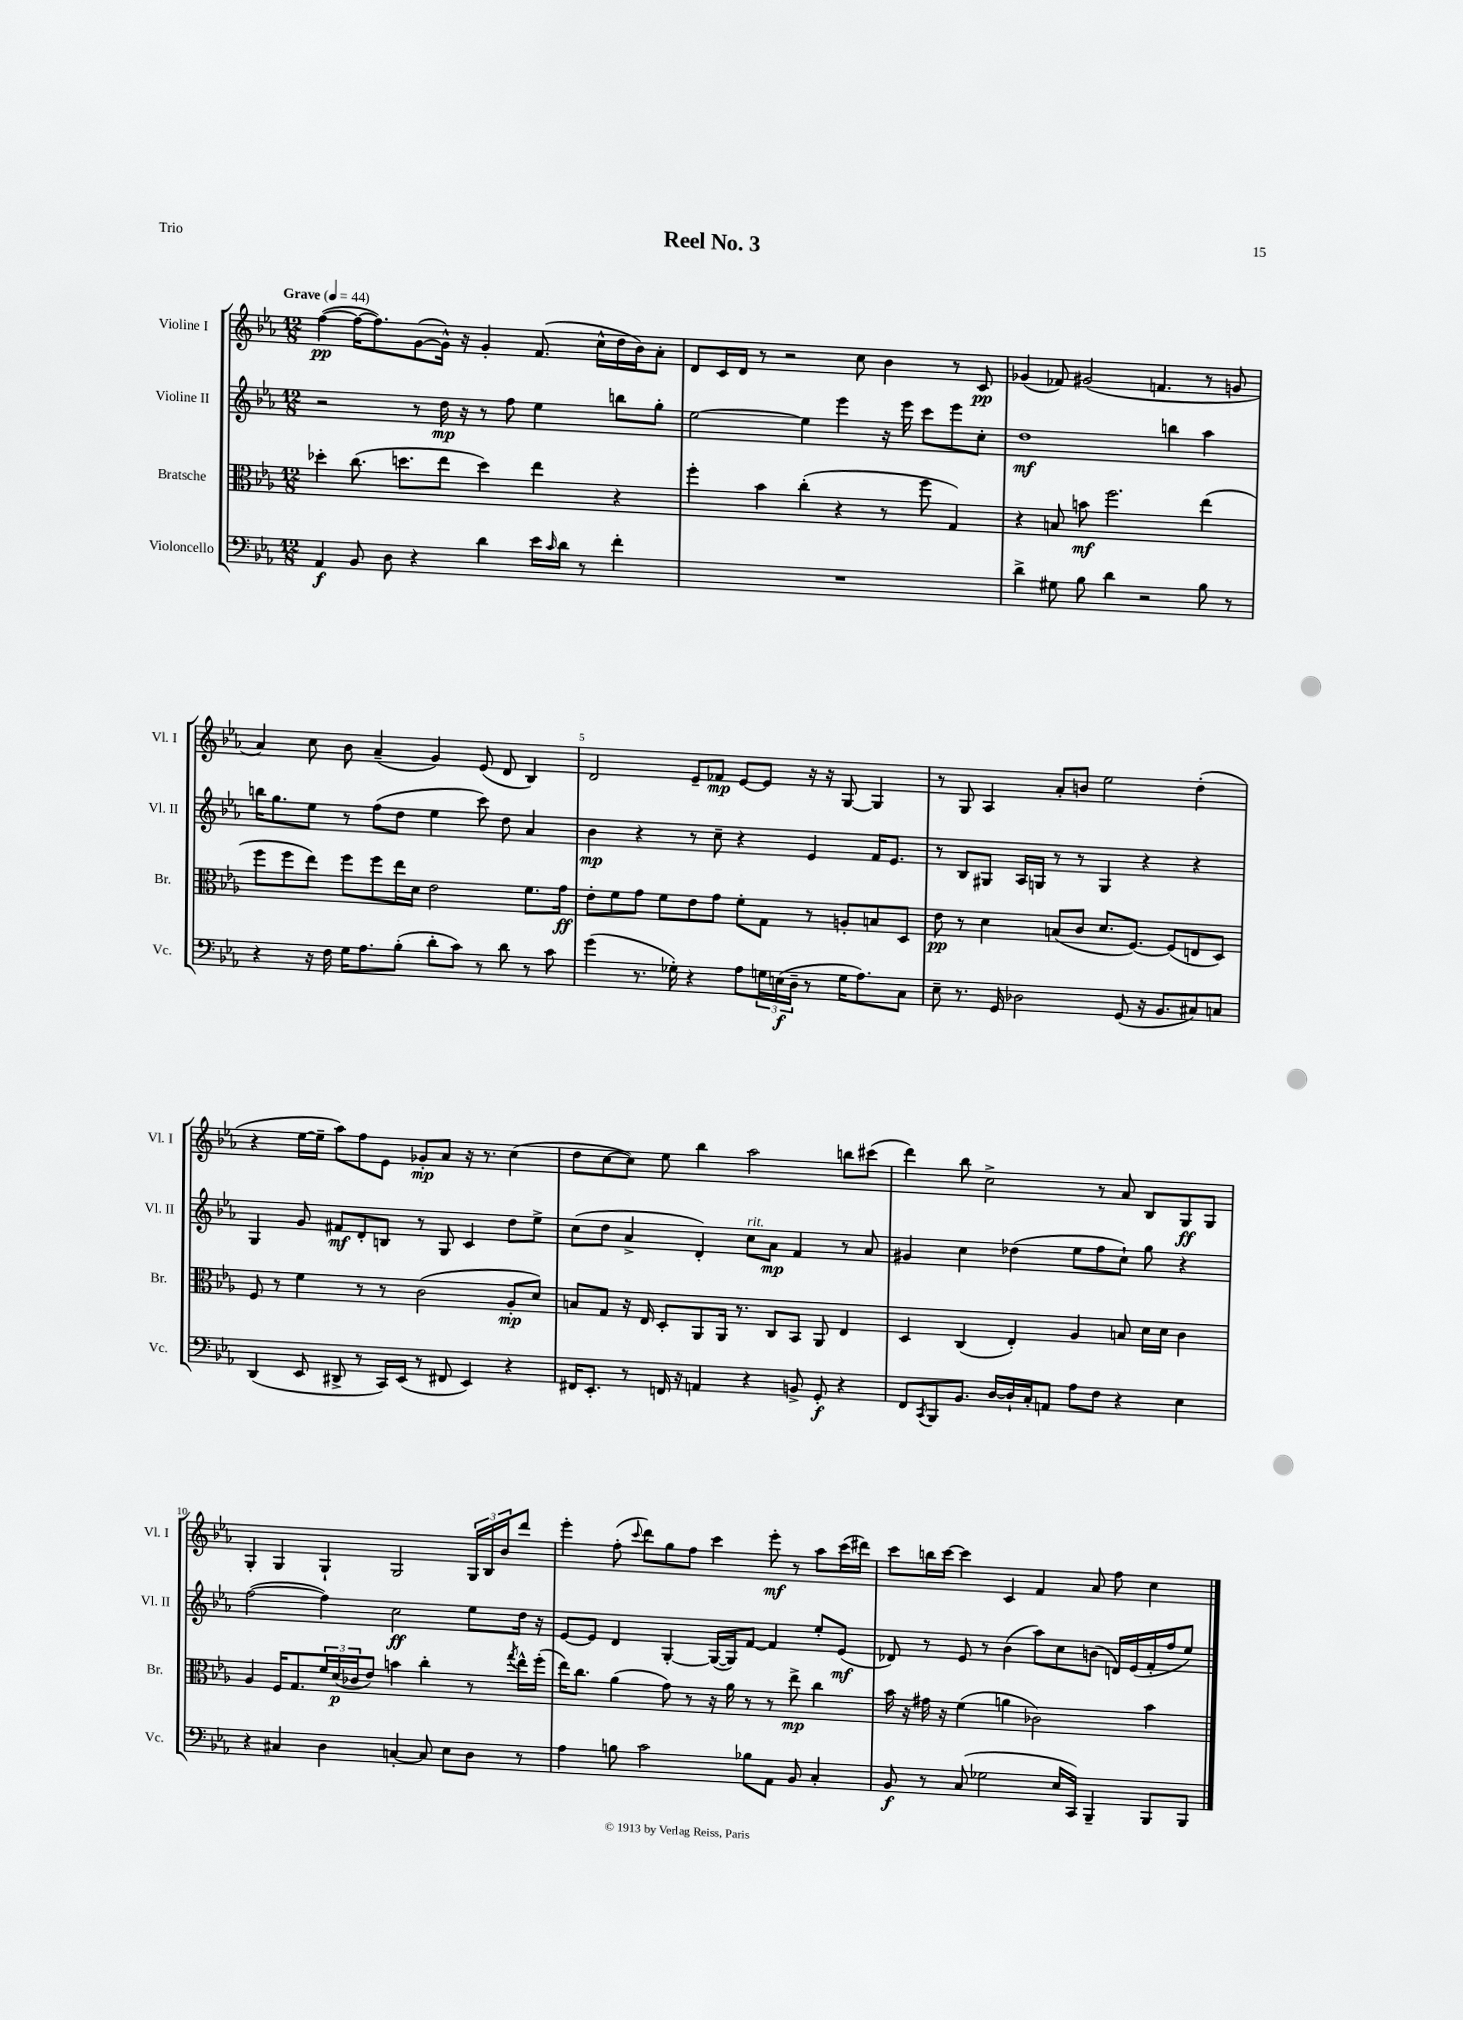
\header { title = "Reel No. 3" piece = "Trio" }
<<
\new StaffGroup <<
\new Staff = "s0" \with { instrumentName = "Violine I" shortInstrumentName = "Vl. I" } {
    \clef treble \key ees \major \numericTimeSignature \time 12/8 \tempo "Grave" 4 = 44
    f''4~\pp( f''16~ f''8.) g'8~( g'16-^) r16 g'4-. f'8.( c''16-^ d''16 bes'16) aes'8-. |
    d'8 c'16 d'16 r8 r2 c''8 bes'4 r8 c'8\pp |
    ges'4( fes'8) gis'2( f'4. r8 g'8 |
    aes'4) c''8 bes'8 aes'4--( g'4) ees'8( d'8 bes4) |
    d'2 ees'8-- fes'8\mp ees'8~ ees'8 r16 r16 g8~ g4 |
    r8 g8 aes4 aes'8-. b'8 ees''2 d''4-.( |
    r4 ees''16~ ees''16-- aes''8) f''8 ees'8 ges'8-.\mp aes'8 r16 r8. c''4( |
    d''8 c''8~ c''8) ees''8 bes''4 aes''2 b''8 cis'''8( |
    d'''4) bes''8 c''2-> r8 aes'8 bes8 g8\ff g8 |
    g4-. g4 g4-! g2 \tuplet 3/2 { g16 bes16 bes'16 } d'''8 |
    ees'''4-. f''8-.( \appoggiatura { c'''8 } d'''8) g''8 f''8 c'''4 ees'''8-.\mf r8 aes''8 c'''16( dis'''16) |
    c'''8 b''16 c'''16~ c'''4 c'4 f'4 aes'8 f''8 c''4 \bar "|." |
}
\new Staff = "s1" \with { instrumentName = "Violine II" shortInstrumentName = "Vl. II" } {
    \clef treble \key ees \major \numericTimeSignature \time 12/8
    r2 r8 d''16\mp r16 r8 f''8 ees''4 b''8 g''8-. |
    ees''2~ ees''4 ees'''4 r16 ees'''16 c'''8 ees'''8 c''8-. |
    d''1\mf b''4 aes''4 |
    b''16 g''8. ees''8 r8 f''8( d''8 ees''4 c'''8) d''8 aes'4 |
    bes'4\mp r4 r8 c''8-- r4 ees'4 f'16 ees'8. |
    r8 bes8 gis8 aes16 g16 r8 r8 g4 r4 r4 |
    g4 g'8 fis'8\mf d'8-. b8 r8 g8 c'4 d''8 ees''8-> |
    c''8( d''8 aes'4-> d'4-.) c''8^\markup { \italic "rit." } aes'8\mp f'4 r8 aes'8 |
    gis'4 c''4 des''4( ees''8 f''8 c''8-!) g''8 r4 |
    f''2~( f''4) c''2\ff ees''8 d''16 r16 |
    ees'8~ ees'8 d'4 g4~-. g16~( g16) f'8~ f'4 ees''8-. ees'8\mf( |
    des'8) r8 ees'8 r8 bes'4( aes''8) c''8 b'8( d'16) ees'16( f'16-. f''16 ees''8) \bar "|." |
}
\new Staff = "s2" \with { instrumentName = "Bratsche" shortInstrumentName = "Br." } {
    \clef alto \key ees \major \numericTimeSignature \time 12/8
    des''4-. c''8.( d''8. ees''8 d''4) ees''4 r4 |
    f''4-. bes'4 c''4-.( r4 r8 f''8 g4) |
    r4 b8 b'8\mf f''2. ees''4( |
    f''8 f''8 ees''8) f''8 f''8 ees''16 d'16 ees'2 f'8. g'16\ff |
    ees'8-. f'8 g'8 f'8 ees'8 g'8 f'8-. g8 r8 a8-. b8 d8 |
    ees'8\pp r8 d'4 b8( c'8 d'8. f8.~) f8( e8 d8) |
    f8 r8 f'4 r8 r8 c'2( aes8-.\mp d'8) |
    b8 g8 r16 ees16 d8-. aes,8 aes,16 r8. c8 bes,8 aes,8 ees4 |
    d4 c4( ees4-.) aes4 b8 d'16 d'16 c'4 |
    aes4 f16 g8. \tuplet 3/2 { f'16 d'16\p( ces'16 } ees'8) b'4 c''4-. r8 \acciaccatura { g''8 } ees''16-^ f''16-.( |
    ees''16) c''8. aes'4( g'8) r8 r16 aes'16 r8 r8 ees''8->\mp c''4 |
    bes'16 r16 gis'16 r16 f'4( a'4 ces'2) bes'4 \bar "|." |
}
\new Staff = "s3" \with { instrumentName = "Violoncello" shortInstrumentName = "Vc." } {
    \clef bass \key ees \major \numericTimeSignature \time 12/8
    aes,4\f bes,8 d8 r4 d'4 ees'16 \grace { c'16 } d'16 r8 f'4-. |
    R1. |
    d'4-> gis8 bes8 d'4 r2 bes8 r8 |
    r4 r16 f16 g16 aes8. bes8-.( d'8-. c'8) r8 d'8 r8 c'8 |
    g'4( r8. ges16-.) r4 aes8 \tuplet 3/2 { g16 e16\f( d16-- } r8 g16 aes8.) c8 |
    ees8-- r8. g,16 des2 g,8( r16 bes,8. cis8) c8 |
    d,4( ees,8 dis,8-> r8 c,16) ees,16( r8 fis,8 ees,4) r4 |
    fis,16 ees,8.-. r8 f,16 r16 a,4 r4 b,8-> g,8-.\f r4 |
    f,8 \acciaccatura { c,8 } bes,,8 bes,8. d16~ d16-! c16-. a,8 aes8 f8 r4 ees4 |
    r4 cis4 d4 c4~-. c8 ees8 d8 r8 |
    aes4 b8 c'2 bes8 aes,8 bes,8 c4-. |
    bes,8\f r8 c8( ges2 ees16 c,16) bes,,4-- bes,,8 bes,,8 \bar "|." |
}
>>
>>
\layout { \context { \Score \override BarNumber.break-visibility = ##(#f #t #t) barNumberVisibility = #(every-nth-bar-number-visible 5) } }
